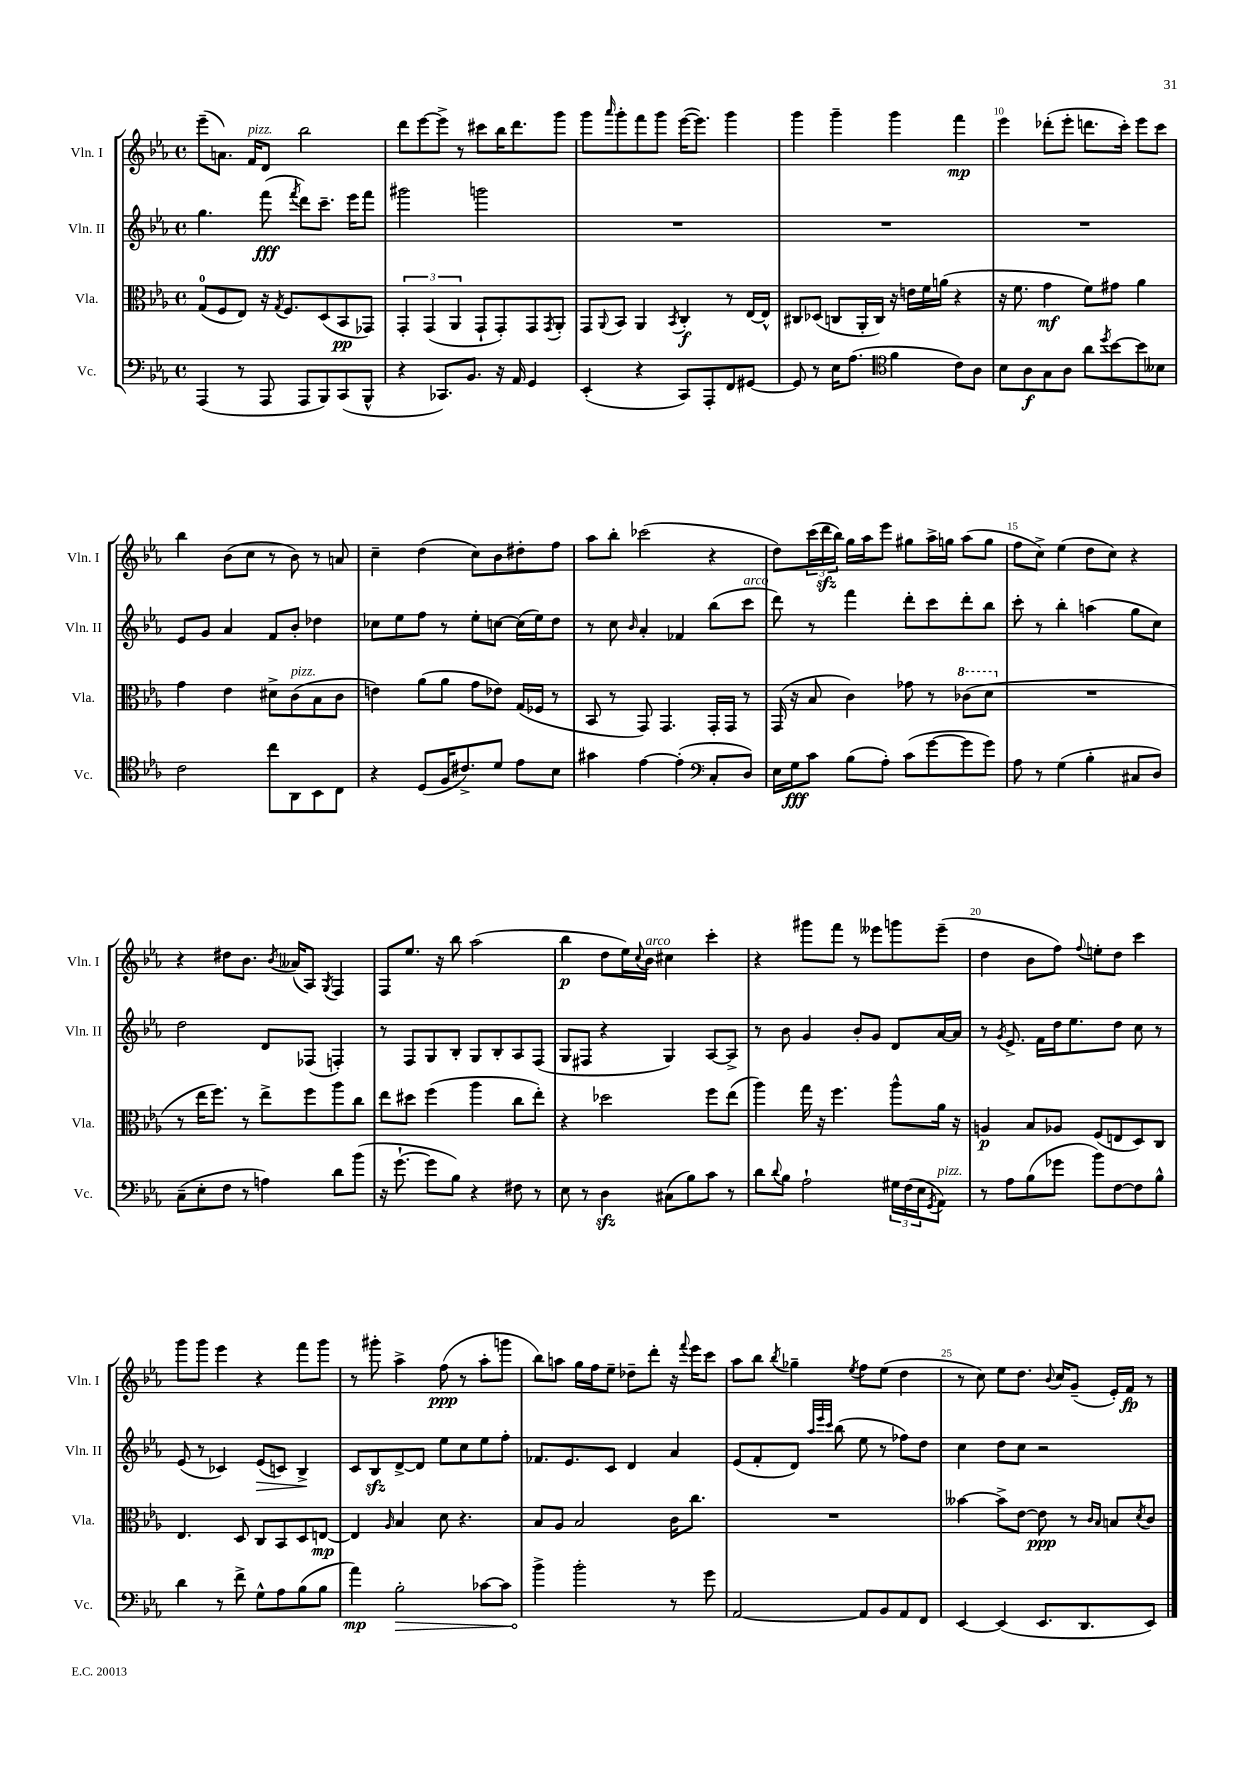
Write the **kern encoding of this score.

**kern	**kern	**kern	**kern
*staff4	*staff3	*staff2	*staff1
*clefF4	*clefC3	*clefG2	*clefG2
*k[b-e-a-]	*k[b-e-a-]	*k[b-e-a-]	*k[b-e-a-]
*M4/4	*M4/4	*M4/4	*M4/4
*met(c)	*met(c)	*met(c)	*met(c)
(4AAA-	(8G	4.gg	(8eee-~
.	8F	.	8.a)
8r	8E-)	.	.
.	.	.	16f
8AAA-	16r	(8fff	8d
.	8qG	.	.
.	8.F	.	.
.	.	8qfff	.
8AAA-	.	8ddd)	2bb-
8BBB-)	(8D	8.ccc~	.
(8CC	8BB-	.	.
.	.	16eee-	.
8BBB-^^	8GG-)	8fff	.
=	=	=	=
4r	6GG'	2ggg#	8ddd
.	.	.	[8eee-
.	(6GG	.	.
8.CC-)	.	.	8eee-^]
.	6AA-	.	.
.	.	.	8r
8.BB-	.	.	.
.	8GG`	2ggg	8ccc#
16r	8GG')	.	16bb-
16AA-	.	.	8.ddd
4GG	8GG	.	.
.	8qGG	.	.
.	8AA-'	.	8ggg
=	=	=	=
(4EE-'	8GG	1r	8ggg
.	8qqAA-	.	16qqaaa-
.	8BB-	.	8ggg'
4r	4AA-	.	8fff
.	.	.	8ggg
.	8qBB-	.	.
8CC)	4C'	.	([16eee-
.	.	.	8.eee-])
8AAA-'	.	.	.
8FF	8r	.	4ggg
[8GG#	[16E-	.	.
.	16E-^^]	.	.
=	=	=	=
8GG#]	8C#	1r	4ggg
8r	(8D-	.	.
16E-	8C	.	4ggg~
(8.A-	.	.	.
.	16AA-'	.	.
.	16C)	.	.
*clefC4	*	*	*
4f	16r	.	4ggg
.	16e	.	.
.	16f	.	.
.	(16a	.	.
8c)	4r	.	4fff
8A-	.	.	.
=	=	=	=
8B-	16r	1r	4eee-
.	8.f	.	.
8A-	.	.	.
8G	4g	.	(8ddd-'
8A-	.	.	8eee-'
8a-	8f)	.	8.ddd
8qdd	.	.	.
[8b-	8g#	.	.
.	.	.	16ccc')
8b-]	4a-	.	8eee-
8B--	.	.	8ccc
=	=	=	=
2c	4g	8e-	4bb-
.	.	8g	.
.	4e-	4a-	(8b-
.	.	.	8cc
8cc	8d#^	8f	8r
8AA-	(8c	8b-'	8b-)
8BB-	8B-	4dd-	8r
8C	8c	.	8a
=	=	=	=
4r	4e)	8cc-	4cc~
.	.	8ee-	.
(8D	(8a-	8ff	(4dd
16F	8a-	8r	.
8.c#^)	.	.	.
.	8g	8ee-'	8cc)
8d	8e-)	[8cc	8b-
8e-	(16G	(16cc]	8dd#'
.	16F-	16ee-)	.
8B-	8r	8dd	8ff
=	=	=	=
4g#	8BB-	8r	8aa-
.	8r	8cc	8bb-'
.	.	16qqb-	.
[4e-	8GG)	4a-'	(2ccc-
.	4.GG	.	.
(4e-']	.	4f-	.
*clefF4	*	*	*
8C'	16GG'	(8bb-	4r
.	16GG	.	.
8D)	8r	8ccc	.
=	=	=	=
16E-	(16GG	8ddd)	8dd)
16G	16r	.	.
8c	8B-	8r	(24ccc
.	.	.	24ddd
.	.	.	24bb-)
(8B-	4c)	4fff	16gg
.	.	.	16aa-
8A-')	.	.	8eee-
(8c	8g-	8ddd'	8gg#
[8g	8r	8ccc	16aa-^
.	.	.	16gg
8g]	(8cc-	8ddd'	(8aa-
8g)	8dd	8bb-	8gg
=	=	=	=
8A-	1r	8ccc'	8ff
8r	.	8r	8cc^)
(4G	.	4bb-'	(4ee-
4B-'	.	(4aa	8dd
.	.	.	8cc)
8C#	.	8gg	4r
8D)	.	8cc)	.
=	=	=	=
(8C~	8r	2dd	4r
8E-'	16ee-	.	.
.	8.ff)	.	.
8F	.	.	8dd#
8r	8r	.	8.b-
4A)	8ee-^	8d	.
.	.	.	8qb-
.	.	.	(16a--
.	8ff	(8F-	8A-)
.	.	.	8qG
8d	8aa-	4F')	4F
(8b-	8cc	.	.
=	=	=	=
16r	8ee-	8r	8F
[8.g`	.	.	.
.	8dd#	8F	8.ee-
8g]	(4ff	8G	.
.	.	.	16r
8B-)	.	8B-'	8bb-
4r	4aa-	8G	(2aa-
.	.	8B-'	.
8F#	8cc	8A-	.
8r	8ee-')	(8F	.
=	=	=	=
8E-	4r	8G	4bb-
8r	.	8F#	.
4D	2dd-	4r	8dd
.	.	.	16ee-)
.	.	.	8qqcc
.	.	.	16b-
(8C#	.	4G)	4cc#
8B-)	.	.	.
8c	8ff	[8A-	4ccc'
8r	(8ee-	8A-^]	.
=	=	=	=
8d	4aa-)	8r	4r
8qqd	.	.	.
8B-	.	8b-	.
2A-`	16gg	4g	8ggg#
.	16r	.	.
.	4.ff	.	8fff
.	.	8b-'	8r
.	.	8g	8eee--
24G#	8aa-^^	8d	8ggg
(24F	.	.	.
24E-	.	.	.
8qGG	.	.	.
8AA-)	16a-	[16a-	(8eee--~
.	16r	16a-]	.
=	=	=	=
8r	4A	8r	4dd
.	.	8qg	.
8A-	.	8.e-^	.
(8B-	8B-	.	8b-
.	.	16f	.
8g-	8A-	16dd	8ff)
.	.	8.ee-	.
.	.	.	8qqff
8b-)	(8F	.	8ee'
[8F	8E	8dd	8dd
8F]	8D)	8cc	4ccc
8B-^^	8C	8r	.
=	=	=	=
4d	4.E-	(8e-	8ggg
.	.	8r	8ggg
8r	.	4c-)	4eee-
8f^	8D	.	.
8G^^	8C	(8e-	4r
8A-	8BB-	8c)	.
(8B-	8D	4B-^	8fff
8B-	[8E	.	8ggg
=	=	=	=
4a-)	4E]	8c	8r
.	.	8B-	8ggg#'
.	16qqA-	.	.
2B-'	4B-	[8d^	4aa-^
.	.	8d]	.
.	8d	8ee-	(8ff
.	4.r	8cc	8r
[8c-	.	8ee-	8aa-'
8c-]	.	8ff'	8ggg
=	=	=	=
4b-^	8B-	8.f-	8bb-)
.	8A-	.	8aa
.	.	8.e-	.
2b-'	2B-	.	16gg
.	.	.	16ff
.	.	8c	8ee-~
.	.	4d	8dd-~
.	.	.	8ddd'
8r	16c	4a-	16r
.	.	.	8qqfff
.	8.cc	.	16eee-
8g	.	.	8ccc
=	=	=	=
[2AA-	1r	(8e-	8aa-
.	.	8f'	8bb-
.	.	.	8qbb-
.	.	8d)	4gg-~
.	.	32qqaa-	.
.	.	32qqeee-	.
.	.	32qqccc	.
.	.	(8bb-	.
.	.	.	8qee-
8AA-]	.	8ee-	8ff
8BB-	.	8r	(8ee-
8AA-	.	8ff-)	4dd
8FF	.	8dd	.
=	=	=	=
[4EE-	[4b--	4cc	8r
.	.	.	8cc)
(4EE-]	8b--^]	8dd	8ee-
.	[8e-	8cc	8.dd
8.EE-	8e-]	2r	.
.	.	.	8qqb-
.	.	.	16cc
.	8r	.	(8g~
8.DD	.	.	.
.	16qqc	.	.
.	16qqB-	.	.
.	8B	.	16e-')
.	.	.	16f
.	8qd	.	.
8EE-)	8c	.	8r
==	==	==	==
*-	*-	*-	*-
